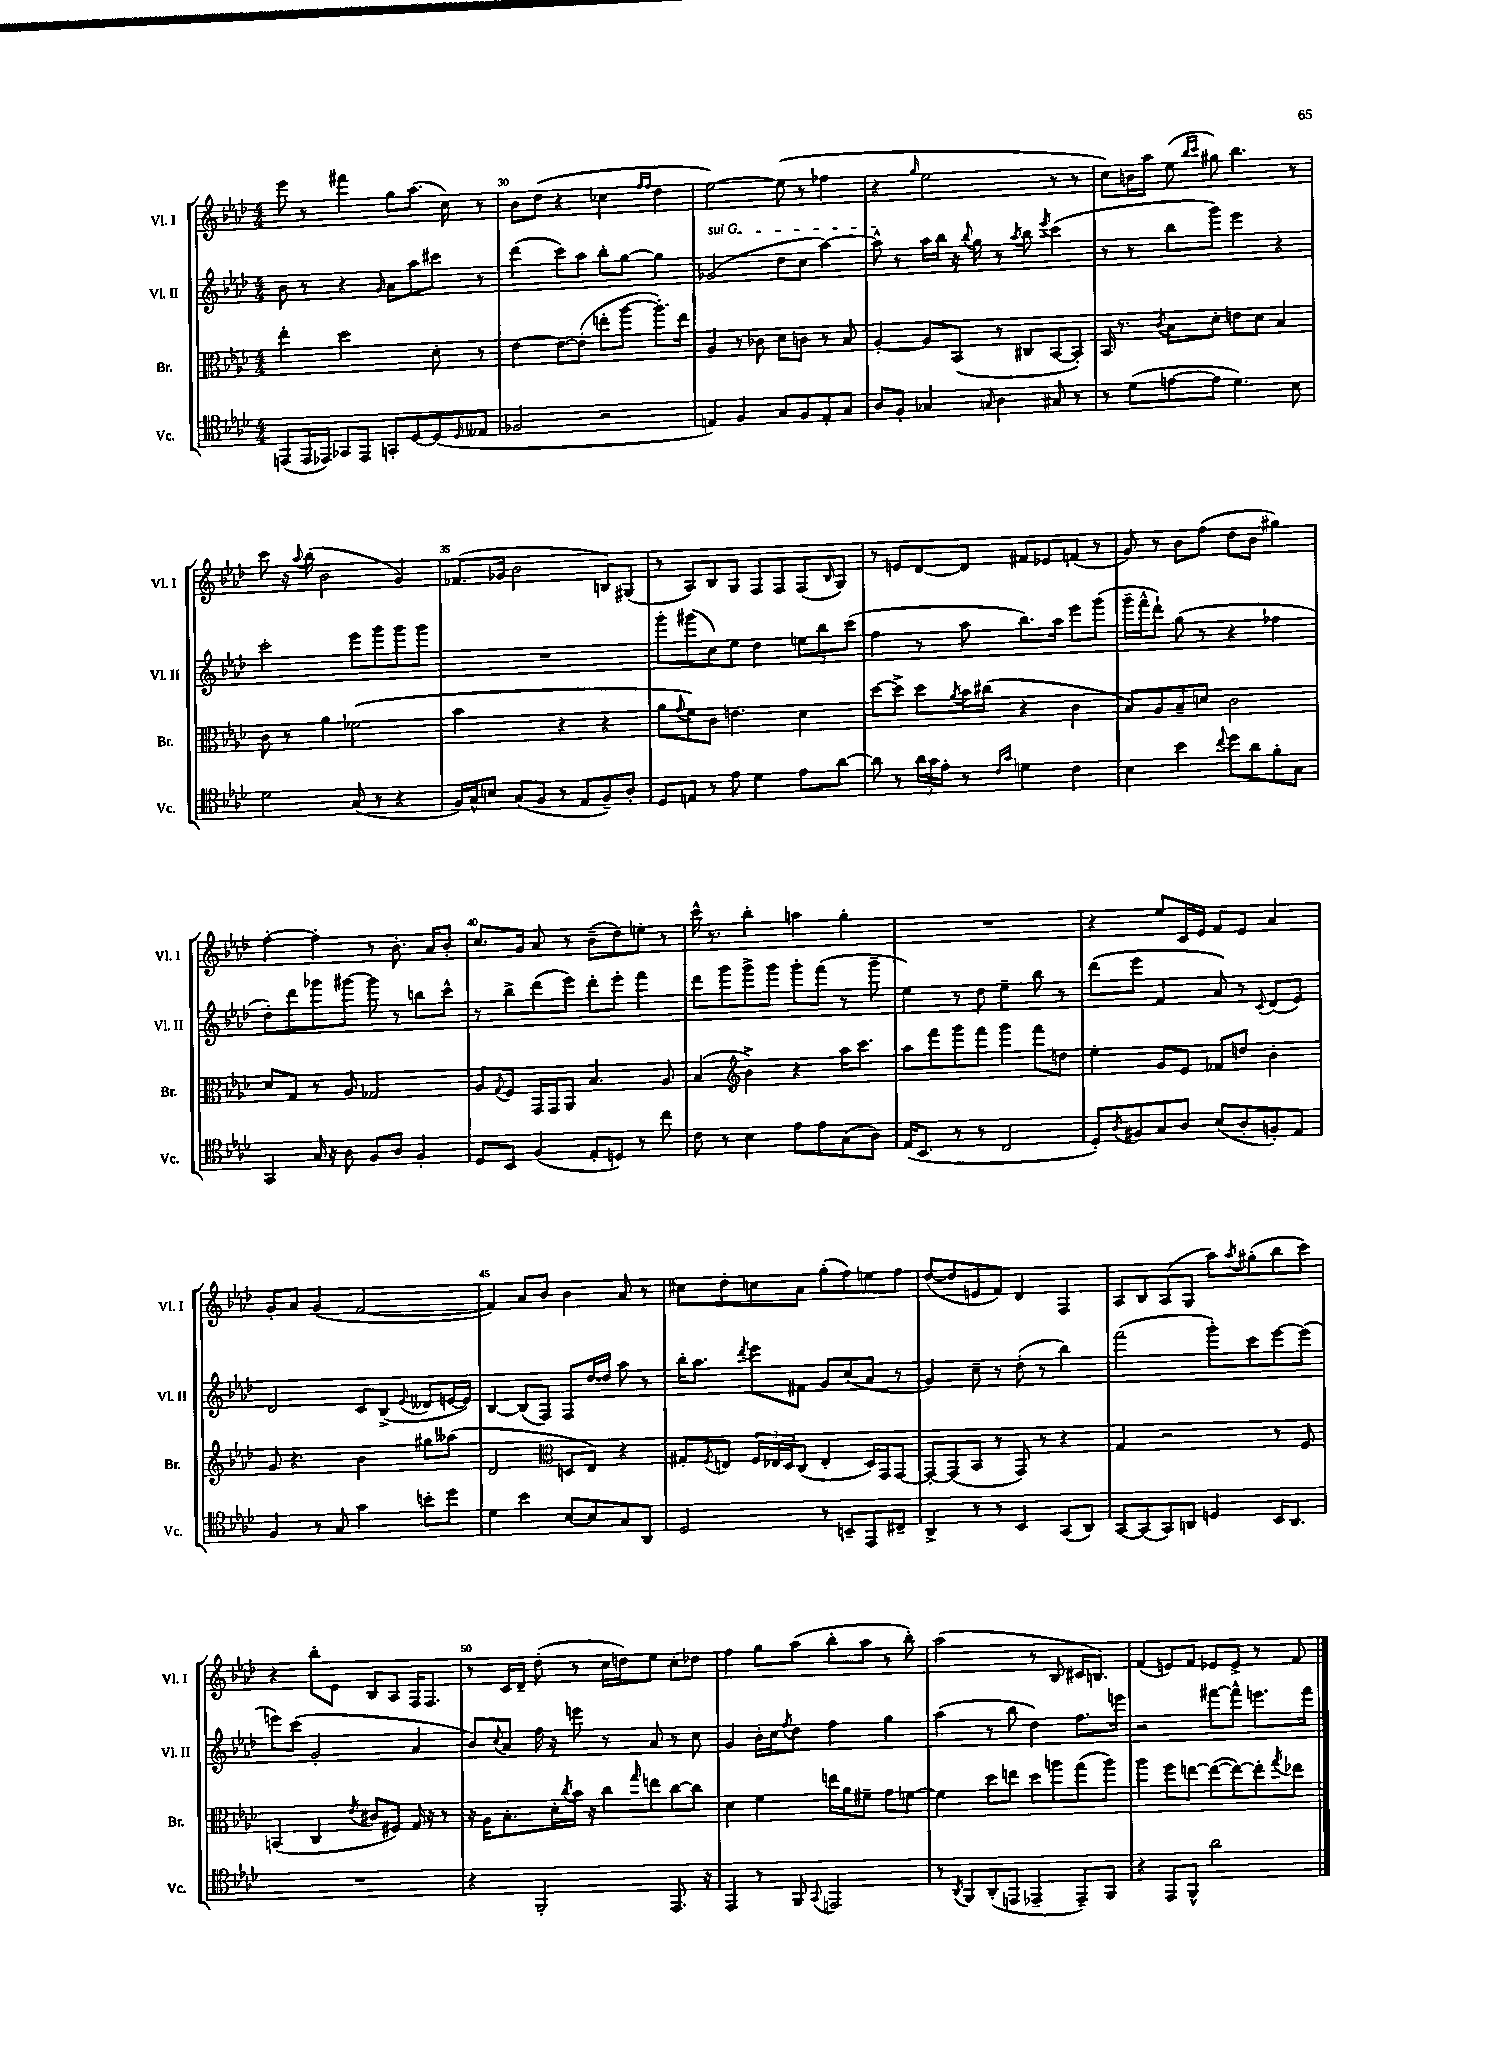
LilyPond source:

<<
\new StaffGroup <<
\new Staff = "s0" \with { instrumentName = "Vl. I" shortInstrumentName = "Vl. I" } {
    \clef treble \key aes \major \numericTimeSignature \time 4/4
    ees'''8 r8 fis'''4 g''8 aes''8.( c''16) r8 |
    bes'8 des''8( r4 ces''4 \grace { f''16 f''16 } des''4 |
    ees''2~) ees''8( r8 fes''4 |
    r4 \grace { g''16 } ees''2 r8 r8 |
    c''8) b'16 aes''16 ees''8( \grace { bes''16 c'''16 } gis''8) bes''4. r8 |
    c'''8 r16 \appoggiatura { aes''8 } bes''16( bes'2 g'4) |
    fes'8.( ges'16 bes'2 b8) gis8( |
    r8 aes8) bes8 g8 f8 f8 f8( \grace { bes16 } g8) |
    r8 e'8 des'8~ des'8 fis'8 ees'8 f'8( r8 |
    g'8) r8 bes'8 f''8( des''8 bes'8 gis''4) |
    f''4~-. f''4-. r8 bes'8.-. aes'16 bes'8-. |
    c''8. g'16 aes'8 r8 bes'8--( des''8) e''8-. r8 |
    c'''16-^ r8. bes''4-. a''4 g''4-. |
    R1 |
    r4 ees''8 c'16 ees'16 f'8 ees'8 aes'4 |
    g'8-. aes'8 g'4( f'2~ |
    f'4) aes'8 bes'8 bes'4 aes'8 r8 |
    cis''8 des''8-. c''8 aes'8 g''8-.( f''8) e''8 f''8 |
    des''8~( des''8 e'8 f'8) des'4 f4 |
    aes8 bes8 aes8( g8 aes''8) \acciaccatura { aes''8 } gis''8-.( bes''8 c'''8) |
    r4 bes''8-. ees'8 bes8 aes8 f16 f8. |
    r8 c'16 des'16-- des''8-.( r8 c''16 d''16) ees''8 c''8-. des''8 |
    f''4 g''8 aes''8( bes''8-. aes''8 r8 bes''8-.) |
    aes''2( r8 bes8 cis'16 b8.) |
    f'4( e'8) f'8 ees'8 ees'8-> r8 f'8 \bar "|." |
}
\new Staff = "s1" \with { instrumentName = "Vl. II" shortInstrumentName = "Vl. II" } {
    \clef treble \key aes \major \numericTimeSignature \time 4/4
    bes'8 r8 r4 \grace { g'16 } aes'8 aes''8 cis'''8 r8 |
    des'''4( c'''8) aes''8 bes''8-. g''8~ g''4 |
    \once \override TextSpanner.bound-details.left.text = \markup { \italic "sul G" } ges'2\startTextSpan( des''8 c''8 aes''4~) |
    aes''8-^\stopTextSpan r8 aes''16 bes''16 r16 \appoggiatura { bes''8 } g''16 r8 \acciaccatura { aes''8 } bes''8 \acciaccatura { ees'''8 } c'''4( |
    r8 r8 bes''8 g'''8) ees'''4 r4 |
    c'''2-. ees'''8 g'''8 g'''8 g'''8 |
    R1 |
    g'''8-. gis'''8( c''8) ees''8 des''4 \tuplet 3/2 { e''8 bes''8 c'''8( } |
    f''4 r8 aes''8 bes''8.) aes''16 ees'''8 g'''8( |
    g'''16-- f'''16-^ des'''8-!) g''8( r8 r4 fes''4 |
    des''8-.) des'''8 ges'''8 gis'''8~ gis'''8 r8 b''8 c'''8-^ |
    r8 bes''8-> des'''8( ees'''8) des'''8-. ees'''8-. f'''4 |
    des'''8 g'''8 g'''8-> g'''8 g'''8-. f'''8( r8 g'''8-- |
    ees''4) r8 des''8 ees''4-- bes''8 r8 |
    des'''8( ees'''8 f'4 aes'8) r8 \appoggiatura { c'8 } des'8( ees'8) |
    des'2 c'8 bes8->( \appoggiatura { ees'8 } deses'8 e'16~ e'16) |
    bes4~ bes8( f8) f8 des''16~ des''16 aes''8 r8 |
    bes''16-. aes''8. \acciaccatura { des'''8 } ees'''8 fis'8 g'8 c''8( aes'8 r8 |
    g'4) c''8-- r8 des''8-.( r8 bes''4) |
    f'''2( g'''8-.) c'''8 ees'''8~ ees'''8( |
    e'''8) c'''8( g'2-. aes'4 |
    bes'8) \appoggiatura { c''8 } aes'8 f''16 r16 e'''8 r8 aes'8 r8 c''8 |
    g'4 bes'16-. c''16 \acciaccatura { f''8 } des''8 f''4 g''4 |
    aes''4( r8 bes''8 des''4) f''8. e'''16 |
    r2 fis'''8~ fis'''8-^ e'''8. fis'''16 \bar "|." |
}
\new Staff = "s2" \with { instrumentName = "Br." shortInstrumentName = "Br." } {
    \clef alto \key aes \major \numericTimeSignature \time 4/4
    ees''4-. des''2 des'8-. r8 |
    ees'4~ ees'8~ ees'8-.( e''8-. aes''8~ aes''8.-.) e''16 |
    aes4 r8 ces'8 des'8 c'8 r8 bes8 |
    aes4~-. aes8 bes,8( r8 cis8 bes,8~ bes,8-.) |
    bes,16 r8. \acciaccatura { c'8 } bes8 des'8-. e'8 des'8 bes4 |
    c'8 r8 aes'4 fes'2( |
    bes'2 r4 r4 |
    aes'8 \appoggiatura { g'8 } f'8) c'8 e'4. des'4 |
    des''8~ des''8-> des''8 \acciaccatura { aes'8 } bes'16 cis''16( r4 c'4 |
    bes8) aes8 bes8-- d'8 c'2 |
    des'8 g8 r8 aes8 ges2 |
    aes8 \appoggiatura { g8 } f8 g,16 g,16 aes,8 bes4. aes8 |
    bes4( \clef treble bes'4->) r4 aes''16 c'''8. |
    aes''8 f'''8 g'''8 f'''8 g'''4 f'''8 d''8 |
    ees''4-. g'8 ees'8 fes'8 d''8 bes'4-. |
    g'8 r4. bes'4 gis''8 aeses''8( |
    des'2 \clef alto d8 ees8) r4 |
    gis8-. \acciaccatura { f8 } e8 \tuplet 3/2 { f16 ees16 des16 } c8( ees4-. des16) g,16 g,8~ |
    g,8~-. g,8( bes,8 r8 g,8) r8 r4 |
    g4 r2 r8 f8 |
    b,4( c4 \acciaccatura { ees'8 } cis'8 fis8) g16 r16 r8 |
    r16 aes16 bes8.-. des'16-. \acciaccatura { c''8 } bes'16 r16 c''8 \grace { g''16 } e''8 c''8~ c''8 |
    des'4 f'4 e''16 aes'16 fis'8-- g'8 f'8~ |
    f'4 des''8 e''8 des''8 a''8 g''8( a''8) |
    aes''4 f''8 e''8~ e''8~( e''8~) e''8-. \acciaccatura { g''8 } ees''8 \bar "|." |
}
\new Staff = "s3" \with { instrumentName = "Vc." shortInstrumentName = "Vc." } {
    \clef tenor \key aes \major \numericTimeSignature \time 4/4
    e,8( e,16 ees,16) ges,8 ees,8 g,8-. des8~ des8( \grace { des16 } eeses8 |
    fes2 r2 |
    e4) f4 g8 f8 e8-. g8 |
    aes8 f8-. ges4 \grace { g16 } aes4 gis8 r8 |
    r8 des'8( e'8~ e'8 des'4.) bes8 |
    des'2 g8( r8 r4 |
    f16) g16-^ b8 g8( f8 r8 ees8 f8--) aes8-. |
    des8 e8 r8 ees'8 des'4 ees'8 aes'8~ |
    aes'8 r8 \tuplet 3/2 { aes'16 g'16 ees'16-. } r8 \grace { c'16 g'16 } d'4 c'4 |
    bes4 bes'4 \appoggiatura { c''8 } des''8 aes'8 f'8-. g8 |
    g,4 g16 r16 aes8 f8 aes8 f4-. |
    des8 bes,8 f4( ees8-. d8) r8 c''8 |
    c'8 r8 bes4 ees'8 ees'8 g8( aes8) |
    ees16( bes,8. r8 r8 c2 |
    des8-.) \acciaccatura { aes8 } fis8 g8 aes8 bes8( aes8-. f8-.) ees8 |
    f4 r8 g8 g'4 b'8-. des''8 |
    des'4 bes'4 bes8~ bes8 g8 aes,8 |
    des2 r8 b,8-- ees,8 cis8-- |
    aes,4-> r8 r8 bes,4 g,8( aes,8) |
    g,8~ g,8( g,8) a,8 d4 bes,16 a,8. |
    R1 |
    r4 f,2-. ees,8. r16 |
    ees,4 r8 f,8 \appoggiatura { g,8 } e,2 |
    r8 \acciaccatura { aes,8 } f,8 aes,8-.( e,8 ees,4-- ees,8--) f,8 |
    r4 ees,8 f,8-^ aes'2 \bar "|." |
}
>>
>>
\layout { \context { \Score currentBarNumber = #29 \override BarNumber.break-visibility = ##(#f #t #t) barNumberVisibility = #(every-nth-bar-number-visible 5) } }
